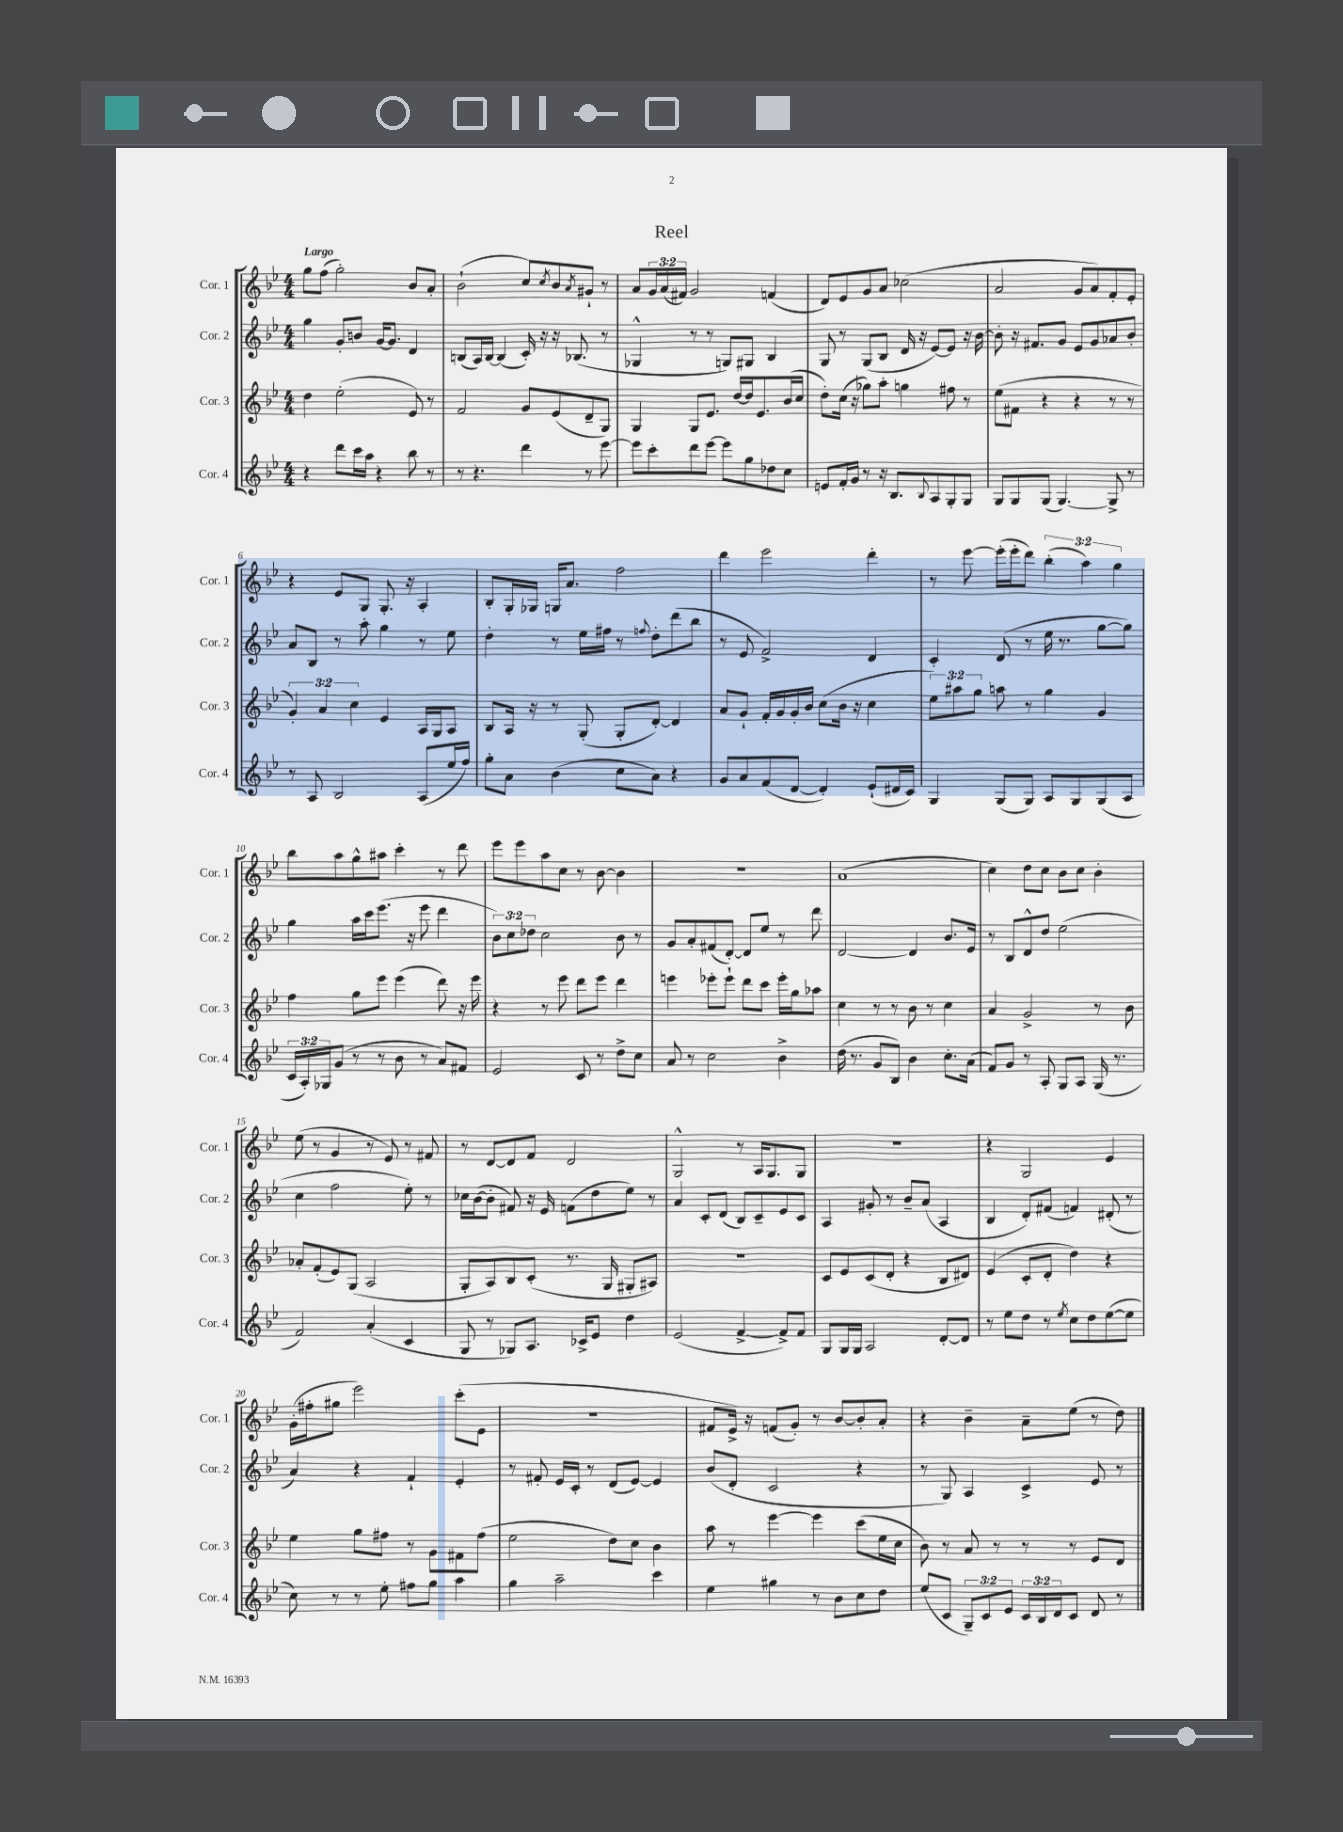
\header { title = "Reel" }
<<
\new StaffGroup <<
\new Staff = "s0" \with { instrumentName = "Cor. 1" shortInstrumentName = "Cor. 1" } {
    \clef treble \key bes \major \numericTimeSignature \time 4/4 \override Staff.TupletNumber.text = #tuplet-number::calc-fraction-text \tempo "Largo"
    g''8 f''8( g''2-.) bes'8 a'8-. |
    bes'2-!( c''8) \acciaccatura { c''8 } bes'8 \acciaccatura { a'8 } gis'8-! r8 |
    a'8 \tuplet 3/2 { g'16 a'16( fis'16) } g'2 f'4( |
    d'8) ees'8 g'8 a'8 ces''2( |
    a'2 g'8 a'8) f'8-. ees'8-. |
    r4 ees'8 g8 g8.-. r16 a4-. |
    bes8-. g16-. ges16 g16 a'8. f''2 |
    d'''4 ees'''2 d'''4-. |
    r8 ees'''8~ ees'''16-.( ees'''16-. d'''8) \tuplet 3/2 { bes''4-.( a''4) g''4 } |
    bes''8 a''8 g''8-^ ais''8 c'''4-. r8 d'''8 |
    ees'''8 ees'''8 a''8 c''8 r8 bes'8~ bes'4 |
    R1 |
    a'1( |
    c''4) d''8 c''8 bes'8 c''8 bes'4-. |
    ees''8( r8 g'4 r8 ees'8) r8 fis'8 |
    r8 d'8~ d'8 f'8 d'2 |
    g2-^ r8 a16 g8. g8 |
    R1 |
    r4 g2 ees'4 |
    g'16-.( fis''16-. gis''8 ees'''2) c'''8-.( ees'8 |
    R1 |
    fis'8 ees'16->) r16 f'8( g'8-.) r8 bes'8~ bes'8-. a'8-. |
    r4 bes'4-- a'8-- ees''8( r8 d''8) \bar "|." |
}
\new Staff = "s1" \with { instrumentName = "Cor. 2" shortInstrumentName = "Cor. 2" } {
    \clef treble \key bes \major \numericTimeSignature \time 4/4 \override Staff.TupletNumber.text = #tuplet-number::calc-fraction-text
    g''4 g'8-. b'8 g'16~ g'8. d'4 |
    b8( a16) b16~ b4( c'16-.) r16 r16 bes8.( r8 |
    ges4-^ r8 r8 g8) gis8 bes4 |
    g8 r8 g8( bes8 d'16 r16 ees'8~) ees'8 r16 bes'16~ |
    bes'8-. r16 fis'8. g'8 ees'8 g'8 aes'8 bes'8-. |
    a'8 bes8 r8 a''8-. g''4 r8 ees''8 |
    d''4-. r8 ees''16 fis''16 r8 \appoggiatura { f''8 } d''8-. d'''8( bes''8 |
    r8 ees'8 f'2->) d'4 |
    c'4-. d'8( r8 ees''16 r8. g''8~ g''8) |
    g''4 a''16 c'''16 ees'''8.( r16 ees'''8 d'''4 |
    \tuplet 3/2 { bes'8) c''8 des''8 } c''2 bes'8 r8 |
    g'8 a'8-. fis'8( d'8~-.) d'8 ees''8 r8 d'''8 |
    d'2~ d'4 bes'8. ees'16 |
    r8 bes8 d'8-^ d''8 ees''2( |
    c''4 f''2 ees''8-.) r8 |
    ces''16 bes'16~( bes'8-. fis'8) r16 ees'16 f'8( d''8 ees''8) r8 |
    a'4 c'8-. d'8( bes8) c'8-- ees'8 c'8 |
    a4 gis'8-. r8 bes'8-- a'8( a4 |
    bes4 d'8-.) fis'8( f'4) dis'8-.( r8 |
    a'4) r4 f'4-! ees'4-. |
    r8 fis'8-. ees'16 c'16-. r8 d'8( ees'8~) ees'4 |
    bes'8( d'8-. c'2 r4 |
    r8 g8) a4 c'4-> ees'8 r8 \bar "|." |
}
\new Staff = "s2" \with { instrumentName = "Cor. 3" shortInstrumentName = "Cor. 3" } {
    \clef treble \key bes \major \numericTimeSignature \time 4/4 \override Staff.TupletNumber.text = #tuplet-number::calc-fraction-text
    d''4 ees''2-.( ees'8) r8 |
    f'2 g'8 ees'8( d'8-- g8) |
    g4 g8 ees'8. d''16~ d''16 ees'8. bes'16( c''16 |
    d''8-.) c''16( r16 ges''8) a''8-. g''4 fis''8 r8 |
    ees''8( fis'8 r4 r4 r8 r8 |
    \tuplet 3/2 { g'4-.) a'4 c''4 } ees'4 a16 g16 a8 |
    bes8 a16 r16 r8 g8-.( g8-. d'8~-.) d'4 |
    a'8 g'8-! f'16-. g'16 g'16-. bes'16 c''8( bes'16 r16 c''4 |
    \tuplet 3/2 { ees''8) ais''8 g''8 } a''8 r8 g''4 g'4 |
    f''4 g''8 ees'''8 ees'''4( d'''8) r16 ees'''16 |
    r4 r8 ees'''8 d'''8 ees'''8 d'''4 |
    e'''4 ees'''8-. ees'''8-! d'''8 c'''8 ees'''16-. g''16 aes''8 |
    c''4 r8 r8 bes'8 r8 c''4 |
    a'4 g'2-> r8 bes'8 |
    aes'8-. f'8-.( ees'8) g8( a2 |
    g8-. a8) bes8 c'8-.( r8. g16 gis8-. ais8) |
    R1 |
    c'8 ees'8 c'8( d'8-. r4 bes8 dis'8) |
    ees'4( c'8-. d'8-. d''4) r4 |
    ees''4 g''8 fis''8 r8 g'8 fis'8 fis''8( |
    ees''2 d''8) c''8 bes'4 |
    a''8 r8 ees'''4~ ees'''4 c'''8( ees''16 c''16 |
    bes'8) r8 a'8 r8 r8 r8 ees'8 d'8 \bar "|." |
}
\new Staff = "s3" \with { instrumentName = "Cor. 4" shortInstrumentName = "Cor. 4" } {
    \clef treble \key bes \major \numericTimeSignature \time 4/4 \override Staff.TupletNumber.text = #tuplet-number::calc-fraction-text
    r4 d'''8 c'''16 a''16 r4 bes''8 r8 |
    r8 r4. d'''4 r8 ees'''8~ |
    ees'''8 c'''8-. d'''8 ees'''8~ ees'''8 g''8 des''8 c''8 |
    e'8 f'16-. g'16 r8 r16 bes8. \appoggiatura { bes8 } a8 g8-. g8 |
    g8 g8 g8( g4.~) g8-> r8 |
    r8 a8 bes2 a8( ees''16 f''16) |
    g''8-. a'8 bes'4( c''8 a'8) r4 |
    g'8 a'8 f'8( d'8~ d'4-.) ees'8-!( dis'16 c'16) |
    g4 g8( g8) a8 g8 g8( a8 |
    \tuplet 3/2 { c'16 a16-.) ges16 } g'8( r8 r8 bes'8 r8 a'8) fis'8 |
    ees'2 c'8 r8 d''8-> c''8 |
    a'8 r8 c''2 bes'4-> |
    d''16( r8. g'8 bes8) bes'4 c''8.-. a'16( |
    f'8) g'8 r8 a8-. g8 a8 g16( r8. |
    f'2) a'4-.( c'4 |
    g8 r8 ges8) a8. ces'16-> ees'8 d''4 |
    ees'2( f'4~-> f'8->) f'8 |
    g8 g16 g16 a2 d'8~-. d'8 |
    r8 ees''8 d''8 r8 \acciaccatura { ees''8 } c''8 d''8 ees''8~( ees''8 |
    c''8) r8 r8 ees''8-. fis''8 g''8 a''4 |
    g''4 a''2-- c'''4 |
    ees''4 gis''4 r8 bes'8 c''8 d''8 |
    ees''8( c'8 \tuplet 3/2 { g8--) c'8 ees'8 } \tuplet 3/2 { c'16 bes16 d'16 } c'8 d'8 r8 \bar "|." |
}
>>
>>
